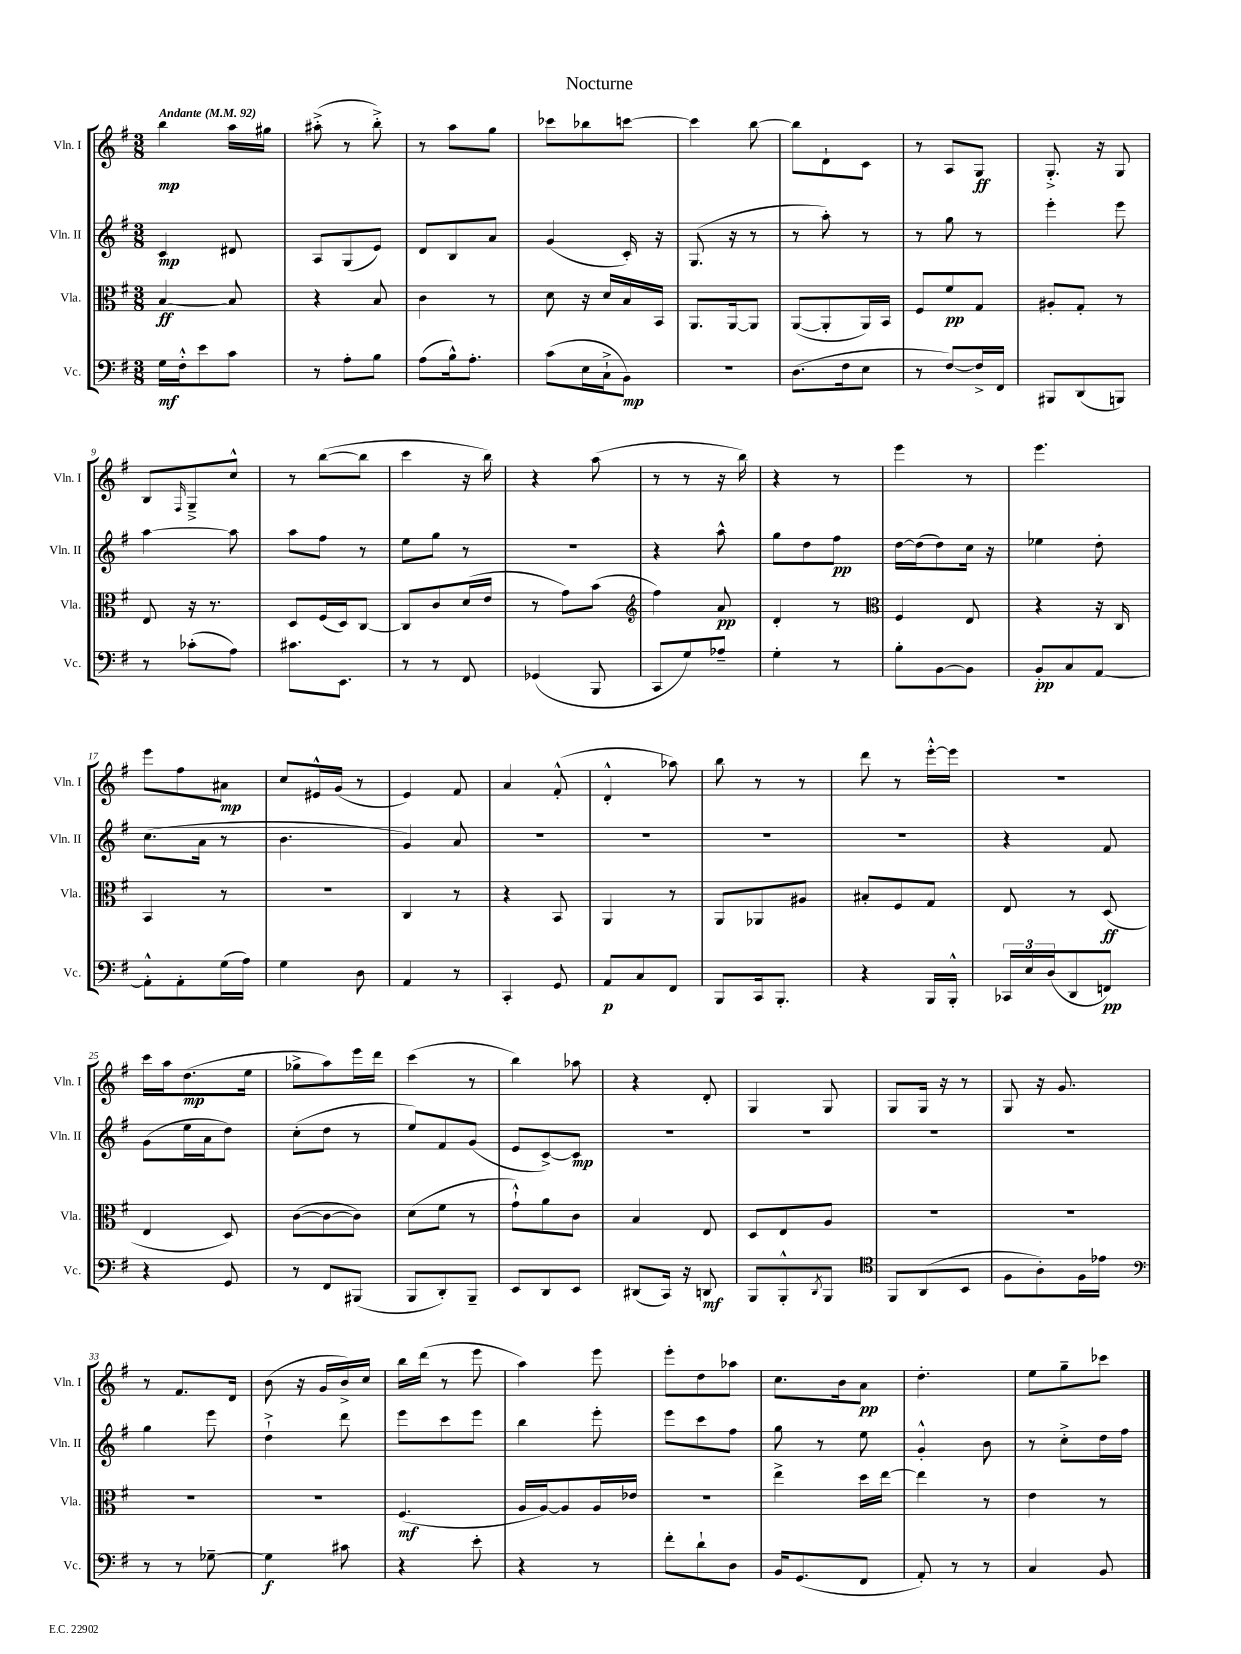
\header { title = "Nocturne" }
<<
\new StaffGroup <<
\new Staff = "s0" \with { instrumentName = "Vln. I" shortInstrumentName = "Vln. I" } {
    \clef treble \key g \major \numericTimeSignature \time 3/8 \tempo "Andante" 4 = 92
    b''4\mp a''16 gis''16 |
    ais''8-.->( r8 b''8-.->) |
    r8 a''8 g''8 |
    ces'''8 bes''8 c'''8~ |
    c'''4 b''8~ |
    b''8 d'8-! c'8 |
    r8 a8 g8\ff |
    g8.-.-> r16 g8 |
    b8 \grace { fis16 } g8---> c''8-^ |
    r8 b''8~( b''8 |
    c'''4 r16 b''16) |
    r4 a''8( |
    r8 r8 r16 b''16) |
    r4 r8 |
    e'''4 r8 |
    e'''4. |
    e'''8 fis''8 ais'8\mp |
    c''8 eis'16-^ g'16( r8 |
    e'4) fis'8 |
    a'4 fis'8-.-^( |
    d'4-.-^ aes''8) |
    b''8 r8 r8 |
    d'''8 r8 e'''16~-.-^ e'''16 |
    R4. |
    c'''16 a''16 d''8.\mp( e''16 |
    ges''8-> a''8) e'''16 d'''16 |
    c'''4( r8 |
    b''4) aes''8 |
    r4 d'8-. |
    g4 g8 |
    g8 g16 r16 r8 |
    g8 r16 g'8. |
    r8 fis'8. d'16 |
    b'8( r16 g'16 b'16->) c''16 |
    b''16 d'''16( r8 e'''8 |
    a''4) e'''8 |
    e'''8-. d''8 aes''8 |
    c''8. b'16 a'8\pp |
    d''4.-. |
    e''8 g''8-- ces'''8 \bar "|." |
}
\new Staff = "s1" \with { instrumentName = "Vln. II" shortInstrumentName = "Vln. II" } {
    \clef treble \key g \major \numericTimeSignature \time 3/8
    c'4\mp dis'8 |
    a8 g8( e'8) |
    d'8 b8 a'8 |
    g'4( c'16-.) r16 |
    g8.( r16 r8 |
    r8 a''8-.) r8 |
    r8 g''8 r8 |
    e'''4-. e'''8 |
    a''4~ a''8 |
    a''8 fis''8 r8 |
    e''8 g''8 r8 |
    R4. |
    r4 a''8-^ |
    g''8 d''8 fis''8\pp |
    d''16~ d''16( d''8) c''16 r16 |
    ees''4 d''8-. |
    c''8.( a'16 r8 |
    b'4. |
    g'4) a'8 |
    R4. |
    R4. |
    R4. |
    R4. |
    r4 fis'8 |
    g'8( e''16 a'16 d''8) |
    c''8-.( d''8 r8 |
    e''8) fis'8 g'8( |
    e'8 c'8~->) c'8\mp |
    R4. |
    R4. |
    R4. |
    R4. |
    g''4 e'''8 |
    d''4-!-> d'''8 |
    e'''8 c'''8 e'''8 |
    b''4 e'''8-. |
    e'''8 c'''8 fis''8 |
    g''8 r8 e''8 |
    g'4-.-^ b'8 |
    r8 c''8-.-> d''16 fis''16 \bar "|." |
}
\new Staff = "s2" \with { instrumentName = "Vla." shortInstrumentName = "Vla." } {
    \clef alto \key g \major \numericTimeSignature \time 3/8
    b4~\ff b8 |
    r4 b8 |
    c'4 r8 |
    d'8 r16 d'16 b16 b,16 |
    a,8. a,16~ a,8 |
    a,8~( a,8-. a,16) b,16 |
    fis8 fis'8\pp g8 |
    ais8-. g8-. r8 |
    e8 r16 r8. |
    d8 fis16( d16) c8~ |
    c8 c'8 d'16( e'16 |
    r8 g'8) b'8( |
    \clef treble fis''4) a'8\pp |
    d'4-. r8 |
    \clef alto fis4 e8 |
    r4 r16 c16 |
    b,4 r8 |
    R4. |
    c4 r8 |
    r4 b,8 |
    a,4 r8 |
    a,8 aes,8 ais8 |
    bis8-. fis8 g8 |
    e8 r8 d8\ff( |
    e4 d8) |
    c'8~( c'8~ c'8) |
    d'8( fis'8 r8 |
    g'8-!-^) a'8 c'8 |
    b4 e8 |
    d8 e8 a8 |
    R4. |
    R4. |
    R4. |
    R4. |
    fis4.\mf( |
    a16 a16~) a8 a16 ees'16 |
    R4. |
    e''4-> d''16 e''16~ |
    e''4 r8 |
    e'4 r8 \bar "|." |
}
\new Staff = "s3" \with { instrumentName = "Vc." shortInstrumentName = "Vc." } {
    \clef bass \key g \major \numericTimeSignature \time 3/8
    g16\mf fis16-.-^ e'8 c'8 |
    r8 a8-. b8 |
    a8( b16-^) a8.-. |
    c'8( e16 c16-!-> b,8\mp) |
    R4. |
    d8.( fis16 e8 |
    r8 fis8~) fis16-> fis,16 |
    bis,,8 d,8( b,,8) |
    r8 ces'8-.( a8) |
    cis'8. e,8. |
    r8 r8 fis,8 |
    ges,4( b,,8 |
    c,8 g8) aes8-- |
    g4-. r8 |
    b8-. b,8~ b,8 |
    b,8-.\pp c8 a,8~ |
    a,8-.-^ a,8-. g16( a16) |
    g4 d8 |
    a,4 r8 |
    c,4-. g,8 |
    a,8\p c8 fis,8 |
    b,,8 c,16 b,,8.-. |
    r4 b,,16 b,,16-.-^ |
    \tuplet 3/2 { ces,16 e16 d16( } d,8 f,8\pp) |
    r4 g,8 |
    r8 fis,8 bis,,8( |
    b,,8 d,8-.) b,,8-- |
    e,8 d,8 e,8 |
    dis,8( c,16) r16 d,8\mf |
    b,,8 b,,8-.-^ \acciaccatura { d,8 } b,,8 |
    \clef tenor fis,8 a,8( b,8 |
    fis8 a8-.) fis16 ees'16 |
    \clef bass r8 r8 ges8~-- |
    ges4\f cis'8 |
    r4 e'8-. |
    r4 r8 |
    fis'8-. d'8-! d8 |
    b,16 g,8.( fis,8 |
    a,8-.) r8 r8 |
    c4 b,8 \bar "|." |
}
>>
>>
